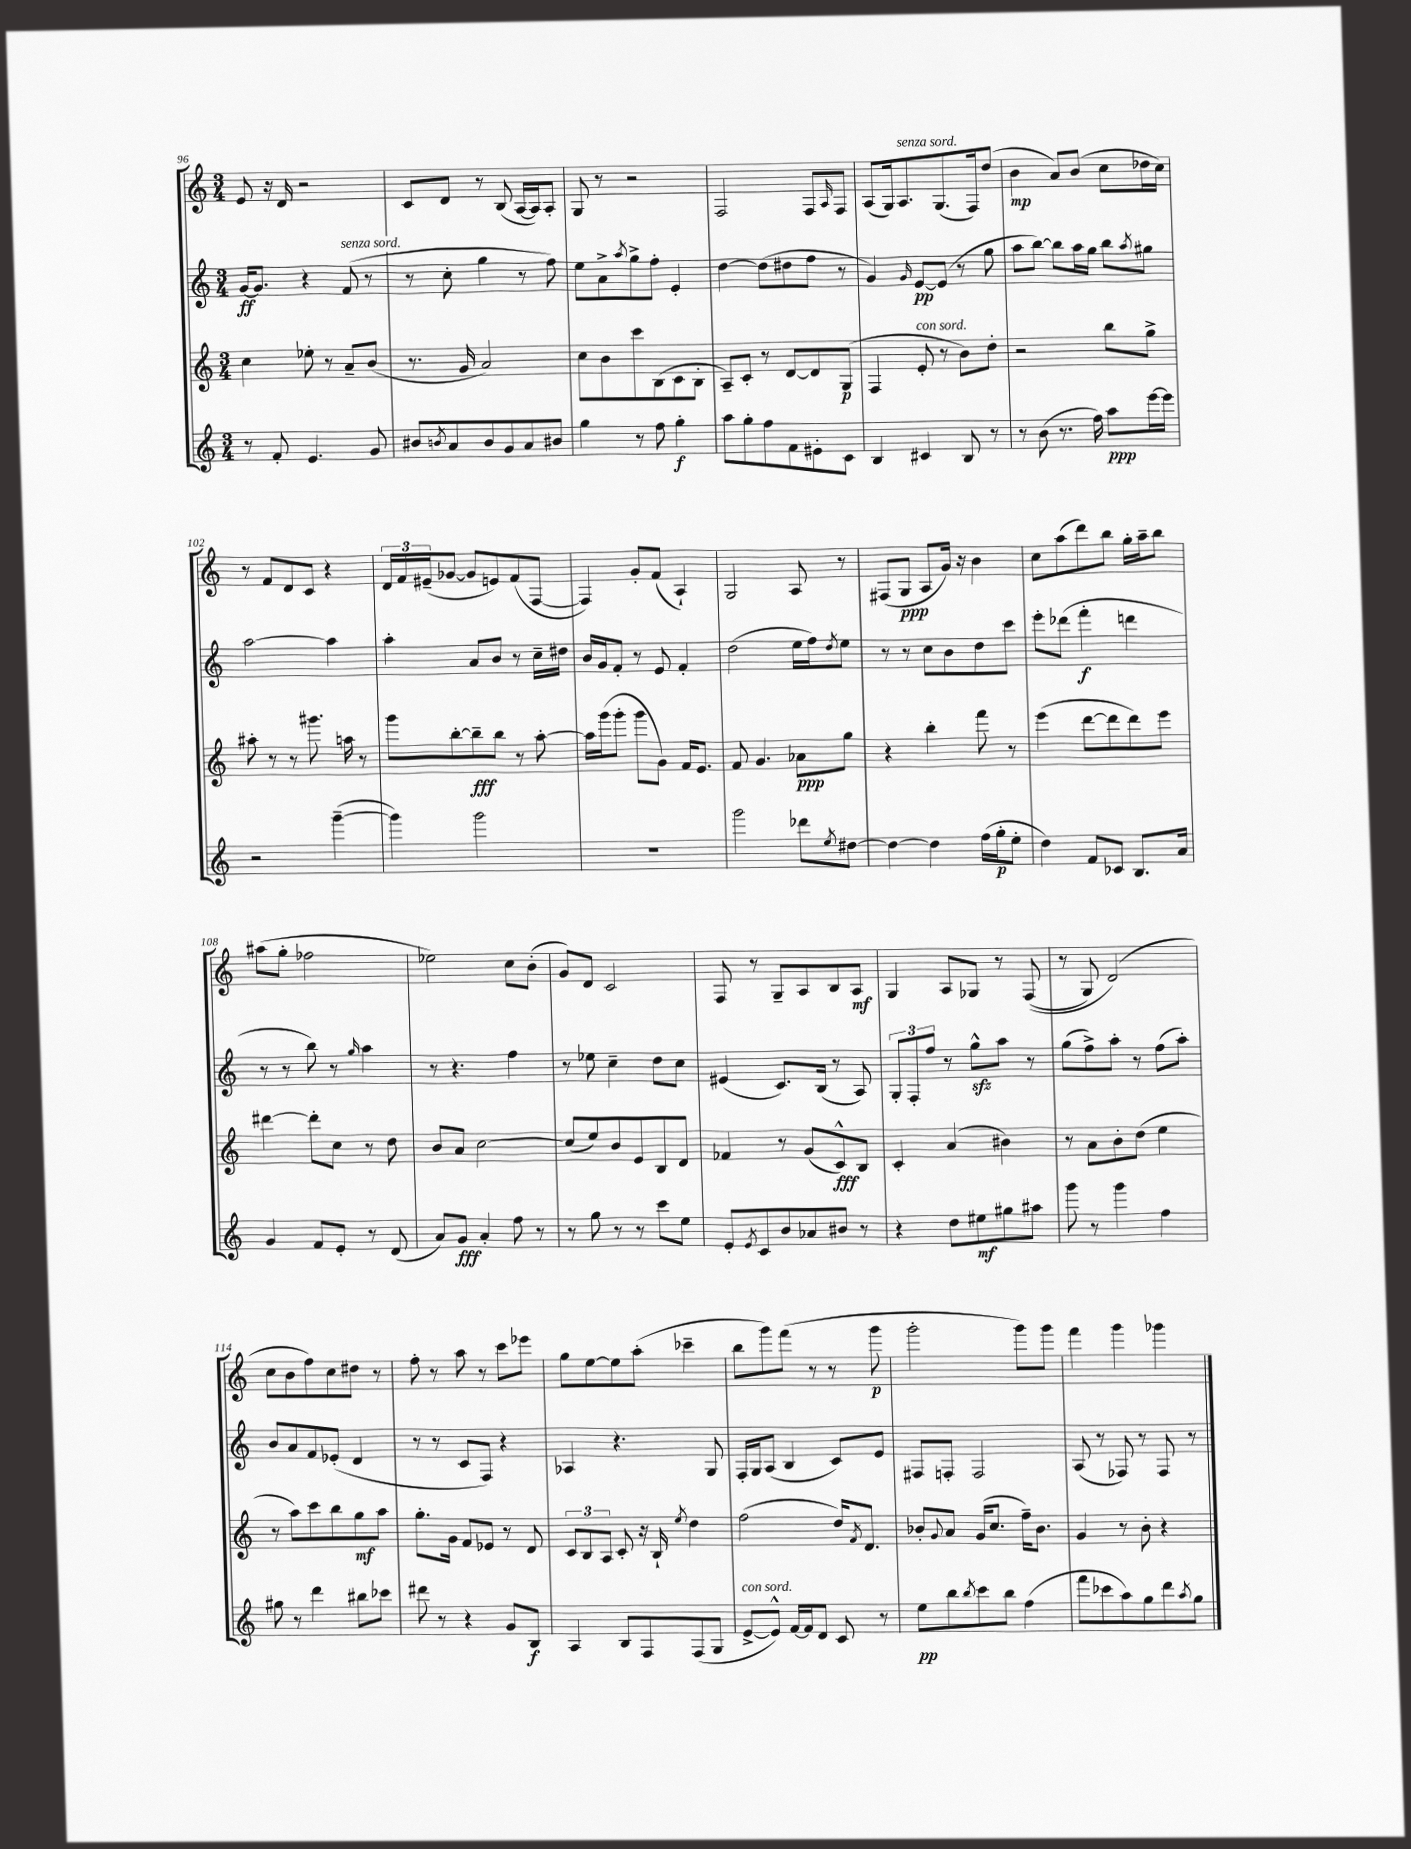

**kern	**kern	**kern	**kern
*staff4	*staff3	*staff2	*staff1
*clefG2	*clefG2	*clefG2	*clefG2
*k[]	*k[]	*k[]	*k[]
*M3/4	*M3/4	*M3/4	*M3/4
8r	4cc	[16g	8e
.	.	8.g]	.
8f'	.	.	16r
.	.	.	16d
4.e	8ee-'	4r	2r
.	8r	.	.
.	8a~	(8f	.
8g	(8b	8r	.
=	=	=	=
8b#	8.r	8r	8c
8qb	.	.	.
8a	.	8cc'	8d
.	16g	.	.
8b	2a)	4gg	8r
8g	.	.	(8B
8a	.	8r	[16A
.	.	.	16A])
8b#	.	8ff)	8A'
=	=	=	=
4gg	8cc	8ee	8G
.	8b	8a^	8r
.	.	8qaa	.
8r	8ccc	8gg^	2r
8ff	(8B	8ff'	.
4gg'	8c	4e'	.
.	8B'	.	.
=	=	=	=
8aa	8A~)	[4dd	2F
8gg'	8c'	.	.
8ff	8r	(8dd]	.
8f	[8d	8dd#	.
8e#'	8d]	8ff	8F
.	.	.	16qqA
8c	(8G	8r	8F
=	=	=	=
4B	4F	4g)	(8A
.	.	.	16G)
.	.	.	8.A
.	.	16qqg	.
4c#	8e'	[8e	.
.	8r	(8e]	(8.G
8B	8b)	8r	.
.	.	.	16F)
8r	8dd'	8gg	(8dd
=	=	=	=
8r	2r	8aa	4b
(8b	.	[8bb)	.
8.r	.	8bb]	8a)
.	.	16aa	(8b
16ff)	.	16gg	.
8aa	8bb	8bb	8cc
.	.	8qaa	.
[16eee	8gg^	8gg#	16dd-
16eee]	.	.	16cc)
=	=	=	=
2r	8aa#'	[2aa	8r
.	8r	.	8f
.	8r	.	8d
.	8.ggg#	.	8c
([4ggg~	.	4aa]	4r
.	16aa	.	.
.	8r	.	.
=	=	=	=
4ggg])	8ggg	4aa'	24d
.	.	.	24f
.	.	.	(24e#~
.	[8bb'	.	[8g-
2ggg	8bb~]	8a	8g-]
.	8bb	8b	8e)
.	8r	8r	(8f
.	[8aa'	16cc~	[8F
.	.	16dd#	.
=	=	=	=
2.r	16aa]	16b	4F])
.	(16ggg	16g	.
.	8ggg'	8f'	.
.	8ggg	8r	8g'
.	8g)	8e	(8f
.	16f	4f'	4A`)
.	8.e	.	.
=	=	=	=
2ggg	8f	(2dd	2G
.	4.g	.	.
8ddd-	8a-	16ee	8A
.	.	16ff)	.
8qee	.	8qdd	.
[8dd#	8gg	8ee	8r
=	=	=	=
4dd#_	4r	8r	(8F#
.	.	8r	8G
4dd#]	4bb'	8cc	8A
.	.	8b	16g)
.	.	.	16r
(16ff	8fff	8dd	4b
16gg'	.	.	.
8ee'	8r	8ccc	.
=	=	=	=
4dd)	(4eee	8eee'	8cc
.	.	(8ddd-	(8aa
8f	[8ddd	4fff'	8ddd)
8c-	8ddd]	.	8bb
8.B	8ddd)	4ddd	16gg'
.	.	.	16aa~
.	8eee	.	8bb
16a	.	.	.
=	=	=	=
4g	[4ddd#	8r	(8aa#
.	.	8r	8gg'
8f	8ddd#']	8bb)	2ff-
8e'	8cc	8r	.
.	.	16qqgg	.
8r	8r	4aa	.
(8d	8dd	.	.
=	=	=	=
8a)	8b	8r	2ee-)
8g	8a	4.r	.
4a'	[2cc	.	.
8ff	.	4ff	8cc
8r	.	.	(8b'
=	=	=	=
8r	(8cc]	8r	8g)
8gg	8ee)	8ee-	8d
8r	8b	4cc~	2c
8r	8e	.	.
8ccc	8B	8dd	.
8ee	8d	8cc	.
=	=	=	=
8e'	4f-	(4e#	8F
8qe	.	.	.
8c	.	.	8r
8b	8r	8.c)	8G~
8a-	(8g	.	8A
.	.	(16B	.
8b#	8c^^)	8r	8B
8r	8B	8A)	8A
=	=	=	=
4r	4c'	12G'	4G
.	.	12F'	.
.	.	12ff	.
8dd	(4a	8r	8A
8ee#	.	8gg^^	8G-
8gg#	4b#)	8aa	8r
8aa#	.	8r	&((8F
=	=	=	=
8ggg	8r	(8gg	8r
8r	8a	8ff^)	8G)
4ggg	8b'	8aa'	(2d&)
.	(8dd	8r	.
4ff	4ee	(8ff	.
.	.	8aa')	.
=	=	=	=
8gg#	8r	8b	8cc
8r	8aa)	8a	8b
4ddd	8ccc	8f	8ff)
.	8bb	(8e-'	8cc
8bb#	8gg	4d	8dd#
8ccc-	8aa	.	8r
=	=	=	=
8ddd#	8.gg'	8r	8ff'
8r	.	8r	8r
.	16g	.	.
4r	8f	8c	8aa
.	8e-	8F)	8r
8g	8r	4r	8ccc
8B	8d	.	8eee-
=	=	=	=
4A	12c	4A-	8gg
.	12B	.	.
.	.	.	[8ee
.	12A	.	.
8B	8c'	4.r	8ee]
8F	16r	.	(8aa'
.	16B`	.	.
.	8qee	.	.
(8F	4dd	.	4ccc-~
8G	.	8G	.
=	=	=	=
[8e^	(2ff	16F'	8bb
.	.	16G	.
8e^^])	.	(8A	8ggg)
[16f	.	4B	(8fff
16f]	.	.	.
8d	.	.	8r
8c	16dd)	8c)	8r
.	8qf	.	.
.	8.d	.	.
8r	.	8e	8ggg
=	=	=	=
8ee	8b-'	8F#	2ggg'
.	8qqg	.	.
8bb	8a	8F'	.
8qbb	.	.	.
8ccc	(16g	2F	.
.	8.cc	.	.
8bb	.	.	.
(4ff	16ff~)	.	8ggg)
.	8.b-	.	.
.	.	.	8ggg
=	=	=	=
8fff	4g	(8A	4fff
8ccc-	.	8r	.
8aa)	8r	8F-)	4ggg
8gg	8b'	8r	.
8ddd	4r	8F-	4ggg-
8qaa	.	.	.
8gg	.	8r	.
==	==	==	==
*-	*-	*-	*-
